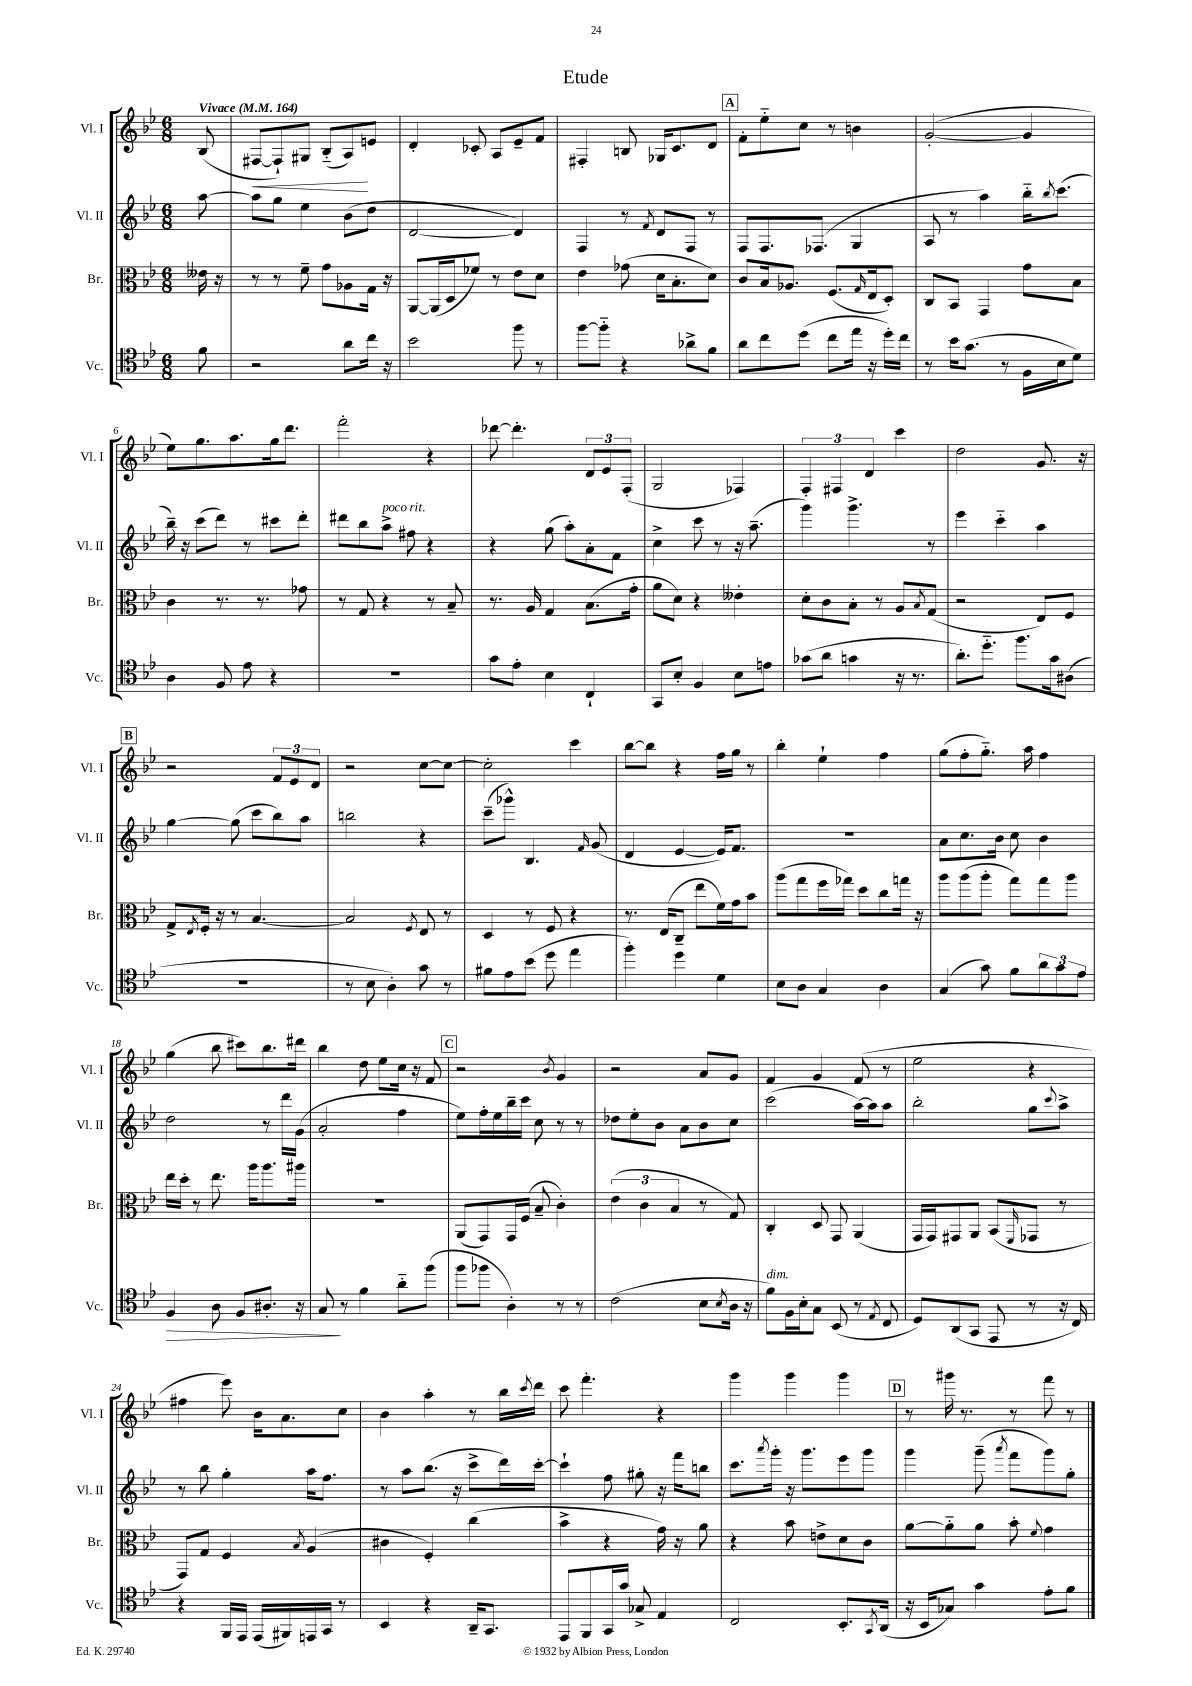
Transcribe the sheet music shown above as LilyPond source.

\header { title = "Etude" }
<<
\new StaffGroup <<
\new Staff = "s0" \with { instrumentName = "Vl. I" shortInstrumentName = "Vl. I" } {
    \clef treble \key bes \major \numericTimeSignature \time 6/8 \partial 8 \tempo "Vivace" 4 = 164
    bes8( |
    fis8~\< fis8-!) gis8 bes8-_( a8\!) e'8 |
    d'4-. ces'8-. a8 ees'8-- f'8 |
    fis4-. b8 ges16 c'8. d'8 |
    \mark \markup { \box "A" } f'8-. ees''8-_ c''8 r8 b'4 |
    g'2~-.( g'4 |
    ees''8) g''8. a''8. g''16 d'''8. |
    f'''2-. r4 |
    des'''8~ des'''4.-. \tuplet 3/2 { d'8 ees'8 f8-.( } |
    g2 fes4) |
    \tuplet 3/2 { f4-. fis4 d'4 } c'''4 |
    d''2 g'8. r16 |
    \mark \markup { \box "B" } r2 \tuplet 3/2 { f'8 ees'8 d'8 } |
    r2 c''8~ c''8~ |
    c''2-. c'''4 |
    bes''8~ bes''8 r4 f''16 g''16 r8 |
    bes''4-. ees''4-! f''4 |
    g''8( f''8-. g''8.-_) a''16 f''4 |
    g''4( bes''8 cis'''8) bes''8. dis'''16 |
    bes''4 d''8 ees''8 c''16 r16 f'8 |
    \mark \markup { \box "C" } r2 \acciaccatura { bes'8 } g'4 |
    r2 a'8 g'8 |
    f'4 g'4 f'8( r8 |
    ees''2 r4 |
    fis''4 ees'''8) bes'16 a'8. c''8 |
    bes'4 a''4-. r8 bes''16 \acciaccatura { c'''8 } d'''16 |
    c'''8 f'''4.-. r4 |
    g'''4 g'''4 g'''4 |
    \mark \markup { \box "D" } r8 gis'''16 r8. r8 f'''8 r8 \bar "|." |
}
\new Staff = "s1" \with { instrumentName = "Vl. II" shortInstrumentName = "Vl. II" } {
    \clef treble \key bes \major \numericTimeSignature \time 6/8 \partial 8
    a''8~ |
    a''8 g''8 ees''4 bes'8( d''8 |
    d'2~ d'4) |
    f4 r8 \acciaccatura { f'8 } d'8 f8 r8 |
    \mark \markup { \box "A" } f8 f8. fes8.( g4 |
    a8 r8 a''4) bes''16-_ \acciaccatura { bes''8 } c'''8.( |
    bes''16--) r16 c'''8( d'''8) r8 cis'''8 d'''8-. |
    dis'''8 bes''8 a''8->^\markup { \italic "poco rit." } fis''8 r4 |
    r4 g''8( a''8-.) a'8-. f'8 |
    c''4-> c'''8 r8 r16 a''8.--( |
    g'''4) g'''4.-> r8 |
    ees'''4 c'''4-_ a''4 |
    \mark \markup { \box "B" } g''4~ g''8( c'''8 bes''8) a''8 |
    b''2 r4 |
    c'''8--( ges'''8-^) bes4. \grace { f'16 } g'8( |
    d'4 ees'4~ ees'16) f'8. |
    R2. |
    a'8 c''8. bes'16 c''8 bes'4 |
    d''2 r8 d'''16 g'16( |
    a'2-. f''4 |
    \mark \markup { \box "C" } ees''8) f''16-. ees''16 bes''16-- c'''16 c''8 r8 r8 |
    des''8 ees''8-. bes'8 a'8 bes'8 c''8 |
    c'''2( a''16~) a''16 a''8 |
    bes''2-. g''8 \appoggiatura { c'''8 } a''8-> |
    r8 bes''8 g''4-. a''16 f''8. |
    r8 a''8 bes''8.( r16 c'''8-> d'''16) c'''16~-. |
    c'''4-! f''8 gis''8-. r16 f'''16 b''8 |
    c'''8. \acciaccatura { a'''8 } g'''16-. r16 g'''8. ees'''8 g'''8 |
    \mark \markup { \box "D" } g'''4 g'''8--( \acciaccatura { a'''8 } f'''8 g'''8) g''8-. \bar "|." |
}
\new Staff = "s2" \with { instrumentName = "Br." shortInstrumentName = "Br." } {
    \clef alto \key bes \major \numericTimeSignature \time 6/8 \partial 8
    eeses'16 r16 |
    r8 r8 f'8-- g'8 aes8 g16 r16 |
    a,8~ a,16( d16 fes'8) r8 ees'8 d'8 |
    ees'4 ges'8( d'16 bes8.-. d'8) |
    \mark \markup { \box "A" } c'8 bes16 aes8. f8.( \grace { g16 } ees16 d8-.) |
    c8 bes,8 g,4 g'8 bes8 |
    c'4 r8. r8. ges'8 |
    r8 g8 r4 r8 bes8-- |
    r8. a16 g4 bes8.( g'16-. |
    a'8 d'8) r4 eeses'4-. |
    d'8-. c'8 bes8-. r8 a8 \acciaccatura { bes8 } g8( |
    r2 ees8) f8 |
    \mark \markup { \box "B" } g8-> \acciaccatura { ees8 } f16-. r16 r8 bes4.~ |
    bes2 \acciaccatura { f8 } ees8 r8 |
    d4 r8 f8 r4 |
    r8. ees16( c8-- ees''8 f'16) g'16 bes'8 |
    a''8( g''8 f''16 ges''16) d''8 c''8 g''16 r16 |
    a''8 a''8( a''8-. g''8) g''8 a''8 |
    ees''16 d''16-. r8 ees''8. a''16 a''8. ais''16 |
    R2. |
    \mark \markup { \box "C" } a,8( g,8) g,16 f16( bes8-- c'4-.) |
    \tuplet 3/2 { ees'4( c'4 bes4 } r8 g8) |
    c4-. d8 g,8 a,4( |
    g,16 g,16) gis,8 a,8 bes,8( \grace { f,16 } ges,8 r8 |
    g,8) g8 f4 \acciaccatura { bes8 } a4( |
    cis'4 f4-.) c''4( |
    bes'4-> r4 g'16) r16 a'8 |
    r4 bes'8 e'8-> d'8 c'8 |
    \mark \markup { \box "D" } a'8~ a'8-_ a'8 bes'8-. \appoggiatura { f'8 } g'4 \bar "|." |
}
\new Staff = "s3" \with { instrumentName = "Vc." shortInstrumentName = "Vc." } {
    \clef tenor \key bes \major \numericTimeSignature \time 6/8 \partial 8
    f'8 |
    r2 a'8 c''16 r16 |
    bes'2 f''8 r8 |
    f''8~ f''8-_ r4 aes'8-> f'8 |
    \mark \markup { \box "A" } a'8 c''8 d''8( c''8 ees''16 r16 d''16-.) c''16 |
    r8 bes'16 g'8.( r8 f16 bes16 d'8) |
    a4 f8 ees'8 r4 |
    R2. |
    g'8 ees'8-. bes4 c4-! |
    g,8 bes8-. f4 bes8 e'8 |
    ges'8( a'8 g'4 r16 r8. |
    a'8.-.) d''8.-_ f''8. g'16 ais8( |
    \mark \markup { \box "B" } R2. |
    r8 bes8 a4-.) g'8 r8 |
    fis'8 ees'8 bes'8( d''8 ees''4 |
    f''4-.) d''4 d'4 |
    bes8 a8 g4 a4 |
    g4( g'8) f'8 \tuplet 3/2 { a'8 g'8 ees'8 } |
    f4\> a8 f8 ais8.-. r16 |
    g8\! r8 f'4 a'8-_ f''8( |
    \mark \markup { \box "C" } f''8 fes''8 a4-.) r8 r8 |
    c'2( bes8 \acciaccatura { bes8 } a16 r16 |
    f'8^\markup { \italic "dim." }) f16 bes16-. g8 bes,8( r8 \acciaccatura { ees8 } c8 |
    d8) a,8( g,8 ees,8 r8 r16 c16) |
    r4 f,16 ees,16 ees,16( fis,16) e,16 g,16 r8 |
    bes,4 r4 a,16-- g,8. |
    ees,8 f,8 g,16 g'16 ges8-> ees4 |
    c2 bes,8.-. \acciaccatura { g,8 } a,16( |
    \mark \markup { \box "D" } r16 bes,16 ges8) g'4 ees'8-. f'8 \bar "|." |
}
>>
>>
